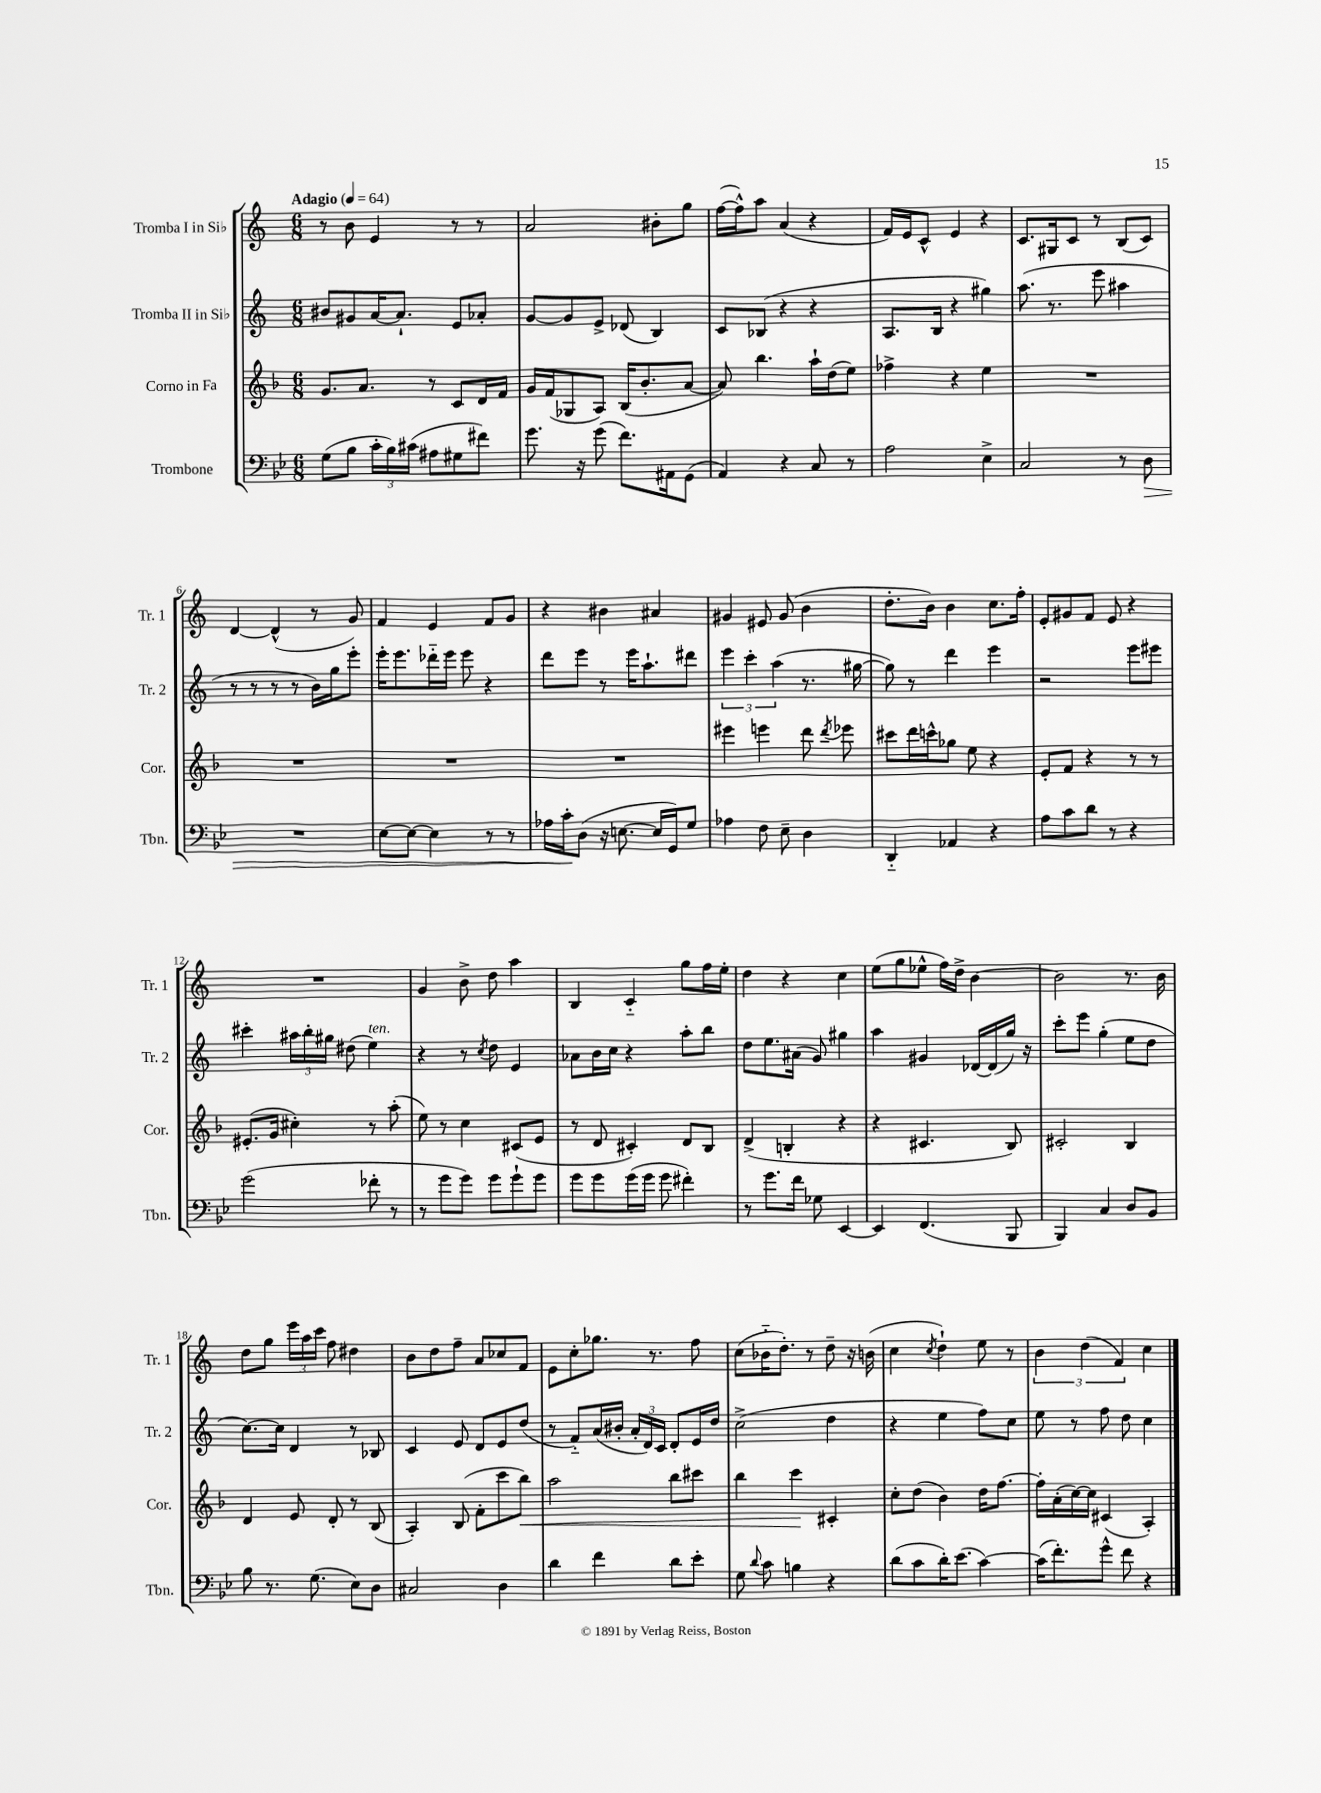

**kern	**dynam	**kern	**dynam	**kern	**kern
*part4	*part4	*part3	*part3	*part2	*part1
*staff4	*staff4	*staff3	*staff3	*staff2	*staff1
*I"Trombone	*	*I"Corno in Fa	*	*I"Tromba II in Si♭	*I"Tromba I in Si♭
*I'Tbn.	*	*I'Cor.	*	*I'Tr. 2	*I'Tr. 1
*clefF4	*	*clefG2	*	*clefG2	*clefG2
*k[b-e-]	*	*k[b-]	*	*k[]	*k[]
*M6/8	*	*M6/8	*	*M6/8	*M6/8
*MM64	*	*MM64	*	*MM64	*MM64
=1	=1	=1	=1	=1	=1
!	!	!	!	!	!LO:TX:a:B:t=Adagio
(8G\L	.	8.g/L	.	8b#X/L	8r
8B-\J	.	.	.	8g#X/	8b\
.	.	8.a/J	.	.	.
24c'\LL	.	.	.	[16a/K	4e/
24B-\)	.	.	.	.	.
.	.	.	.	8.a`/J]	.
(24c#X\JJ	.	.	.	.	.
8A#X\L	.	8r	.	.	.
8G#X\	.	8c/L	.	8e/L	8r
8f#X\J)	.	16d/L	.	8a-X'/J	8r
.	.	16f/JJ	.	.	.
=2	=2	=2	=2	=2	=2
8.g\	.	16g/LL	.	[8g/L	2a/
.	.	(16f/J	.	.	.
.	.	8G-X/	.	8g/]	.
16r	.	.	.	.	.
(8g\	.	8A/J)	.	8e^/J	.
8.f\L)	.	(16B-/KL	.	(8d-X/	.
.	.	8.b-'/	.	.	.
.	.	.	.	4B/)	8b#X'\L
16AA#X\k	.	.	.	.	.
(8GG\J	.	[8a/J	.	.	8gg\J
=3	=3	=3	=3	=3	=3
4AA/)	.	8a/])	.	8c/L	([16ff\LL
.	.	.	.	.	16ff^^\J])
.	.	4.bb-\	.	(8B-X/J	8aa\J
4r	.	.	.	4r	(4a/
8C/	.	16aa`\LL	.	4r	4r
.	.	(16dd\J	.	.	.
8r	.	8ee\J)	.	.	.
=4	=4	=4	=4	=4	=4
2A\	.	4ff-X^\	.	8.A/L	16f/LL)
.	.	.	.	.	16e/J
.	.	.	.	.	8c^^/J
.	.	.	.	16B/Jk	.
.	.	4r	.	4r	4e/
4E-^\	.	4ee\	.	4gg#X\)	4r
=5	=5	=5	=5	=5	=5
2C/	.	2.r	.	(8.aa\	8.c/L
.	.	.	.	8.r	16G#X/k
.	.	.	.	.	8c/J
.	.	.	.	8eee\	8r
8r	.	.	.	4aa#X\	(8B/L
!	!LO:HP:b	!	!	!	!
8D\	>	.	.	.	8c/J)
!!LO:LB:g=z
=6	=6	=6	=6	=6	=6
2.r	.	2.r	.	8r	[4d/
.	.	.	.	8r	.
.	.	.	.	8r	(4d^^/]
.	.	.	.	8r	.
.	.	.	.	16b\LL)	8r
.	.	.	.	16gg\J	.
.	.	.	.	8eee'\J	8g/)
=7	=7	=7	=7	=7	=7
[8E-\L	.	2.r	.	16eee'\KL	4f/
.	.	.	.	8.eee\	.
8E-\J_	.	.	.	.	.
4E-\]	.	.	.	16ddd-X\L	4e/
.	.	.	.	16eee\JJ	.
.	.	.	.	8eee\	.
8r	.	.	.	4r	8f/L
8r	.	.	.	.	8g/J
=8	=8	=8	=8	=8	=8
16A-X\LL	.	2.r	.	8ddd\L	4r
16c'\J	.	.	.	.	.
(8D\J	]	.	.	8eee\J	.
16r	.	.	.	8r	4b#X\
[8.En\	.	.	.	.	.
.	.	.	.	16eee\KL	.
.	.	.	.	8.aa`\	.
16E/LL]	.	.	.	.	4a#X/
16GG/J)	.	.	.	.	.
8G/J	.	.	.	8ddd#X\J	.
=9	=9	=9	=9	=9	=9
4A-X\	.	4eee#X\	.	6eee\	4g#X/
.	.	.	.	6ccc'\	.
8F\	.	4eeen\	.	.	8e#X/
.	.	.	.	(6aa\	.
8E-~\	.	.	.	.	(8g#/
4D\	.	8ddd\	.	8.r	4b\
.	.	8qddd/	.	.	.
.	.	8eee-X\	.	.	.
.	.	.	.	[16gg#X\	.
=10	=10	=10	=10	=10	=10
4DD/	.	8ccc#X\L	.	8gg#\])	8.dd'\L
.	.	16ddd\L	.	8r	.
.	.	16cccn^^\J	.	.	16b\Jk)
4AA-X/	.	8gg-X\J	.	4ddd\	4b\
.	.	8ee\	.	.	.
4r	.	4r	.	4eee\	8.cc\L
.	.	.	.	.	16ff'\Jk
=11	=11	=11	=11	=11	=11
8A\L	.	8e'/L	.	2r	8e'/L
8c\	.	8f/J	.	.	8g#X/
8d\J	.	4r	.	.	8f/J
8r	.	.	.	.	8e/
4r	.	8r	.	8eee\L	4r
.	.	8r	.	8eee#X\J	.
!!LO:LB:g=z
=12	=12	=12	=12	=12	=12
(2g\	.	(8.e#X'/L	.	4ccc#X'\	2.r
.	.	16g/Jk	.	.	.
.	.	4cc#X'\)	.	24aa#X\LL	.
.	.	.	.	24bb'\	.
.	.	.	.	24gg#X\JJ	.
.	.	.	.	(8dd#X\	.
!	!	!	!	!LO:TX:a:i:t=ten.	!
8f-X'\	.	8r	.	4ee\)	.
8r	.	(8aa'\	.	.	.
=13	=13	=13	=13	=13	=13
8r	.	8ee\)	.	4r	4g/
8g\L	.	8r	.	.	.
8g\J)	.	4cc\	.	8r	8b^\
.	.	.	.	8qcc/	.
8g\L	.	.	.	8dd\	8dd\
8g`\	.	(8c#X/L	.	4e/	4aa\
8g\J	.	8e/J	.	.	.
=14	=14	=14	=14	=14	=14
8g\L	.	8r	.	8a-X\L	4B/
8g\	.	8d/	.	16b\L	.
.	.	.	.	16cc\JJ	.
(16g\L	.	4c#X'/)	.	4r	4c/
16g\JJ	.	.	.	.	.
8g\	.	.	.	.	.
4f#X'\)	.	8d/L	.	8aa'\L	8gg\L
.	.	8B-/J	.	8bb\J	16ff\L
.	.	.	.	.	16ee'\JJ
=15	=15	=15	=15	=15	=15
8r	.	(4d^/	.	8dd\L	4dd\
8.g\L	.	.	.	8.ee\	.
.	.	4Bn'/	.	.	4r
16f\Jk	.	.	.	(16a#X\Jk	.
8G-X\	.	.	.	8g/)	.
[4EE-/	.	4r	.	4gg#X\	4cc\
=16	=16	=16	=16	=16	=16
4EE-/]	.	4r	.	4aa\	(8ee\L
.	.	.	.	.	8gg\
(4.FF/	.	4.c#X/	.	4g#X/	8ee-X^^\J
.	.	.	.	.	16ff\LL)
.	.	.	.	.	16dd^\JJ
.	.	.	.	[16d-X/LL	[4b\
.	.	.	.	(16d-/]	.
8BBB-/	.	8B-/)	.	16gg/JJ)	.
.	.	.	.	16r	.
=17	=17	=17	=17	=17	=17
4BBB-/)	.	2c#X'/	.	8ccc'\L	2b\]
.	.	.	.	8eee\J	.
4C/	.	.	.	(4gg'\	.
8D/L	.	4B-/	.	8ee\L	8.r
8BB-/J	.	.	.	8dd\J	.
.	.	.	.	.	16b\
!!LO:LB:g=z
=18	=18	=18	=18	=18	=18
8B-\	.	4d/	.	[8.cc\L)	8dd\L
8.r	.	.	.	.	8gg\J
.	.	.	.	16cc\Jk]	.
.	.	8e/	.	4d/	24eee\LL
.	.	.	.	.	24aa\
(8.G\	.	.	.	.	.
.	.	.	.	.	24ccc\JJ
.	.	8d'/	.	.	8ff\
8E-\L)	.	8r	.	8r	4dd#X\
8D\J	.	(8B-/	.	8B-X/	.
=19	=19	=19	=19	=19	=19
2C#X/	.	4A'/)	.	4c/	8b\L
.	.	.	.	.	8dd\
.	.	(8B-/	.	8e/	8ff~\J
.	.	8f'\L	.	8d/L	8a/L
4D\	.	8ccc\	.	8e/	8cc-X/
!	!	!	!LO:HP:b	!	!
.	.	8bb-\J)	<	(8dd/J	8f/J
=20	=20	=20	=20	=20	=20
4d\	.	2aa\	.	8r	8e\L
.	.	.	.	8f/L)	8cc'\
4f\	.	.	.	(16a/L	8.gg-X\J
.	.	.	.	16b#X'/JJ	.
.	.	.	.	24a'/LL	.
.	.	.	.	24d/)	.
.	.	.	.	.	8.r
.	.	.	.	24c/JJ	.
8d\L	.	8bb-\L	.	8d'/L	.
8e-'\J	.	8ccc#X\J	.	16e/L	8ff\
.	.	.	.	16dd/JJ	.
=21	=21	=21	=21	=21	=21
8G\	.	4bb-\	.	(2cc^\	(8cc\L
8qqd/	.	.	.	.	.
8c\	.	.	.	.	16b-X\K
.	.	.	.	.	8.dd'\J)
4Bn\	.	4ccc\	.	.	.
.	.	.	.	.	8r
4r	.	4c#X'/	[	4dd\	8dd~\
.	.	.	.	.	16r
.	.	.	.	.	(16bn\
=22	=22	=22	=22	=22	=22
(8d\L	.	8cc'\L	.	4r	4cc\
8c\	.	(8dd\J	.	.	.
.	.	.	.	.	8qcc/
16d'\K)	.	4b-\)	.	4ee\	4dd`\)
(8.e-\J	.	.	.	.	.
[4c\)	.	16dd\KL	.	8ff\L)	8ee\
.	.	[8.ff\J	.	.	.
.	.	.	.	8cc\J	8r
=23	=23	=23	=23	=23	=23
(16c\KL]	.	16ff'\LL]	.	8ee\	6b\
8.f'\)	.	(16a'\	.	.	.
.	.	[16cc\)	.	8r	.
.	.	.	.	.	(6dd\
.	.	16cc\JJ]	.	.	.
8g^^\J	.	(4c#X/	.	8ff\	.
.	.	.	.	.	6f/)
8f\	.	.	.	8dd\	.
4r	.	4A'/)	.	4cc\	4cc\
==	==	==	==	==	==
*-	*-	*-	*-	*-	*-
